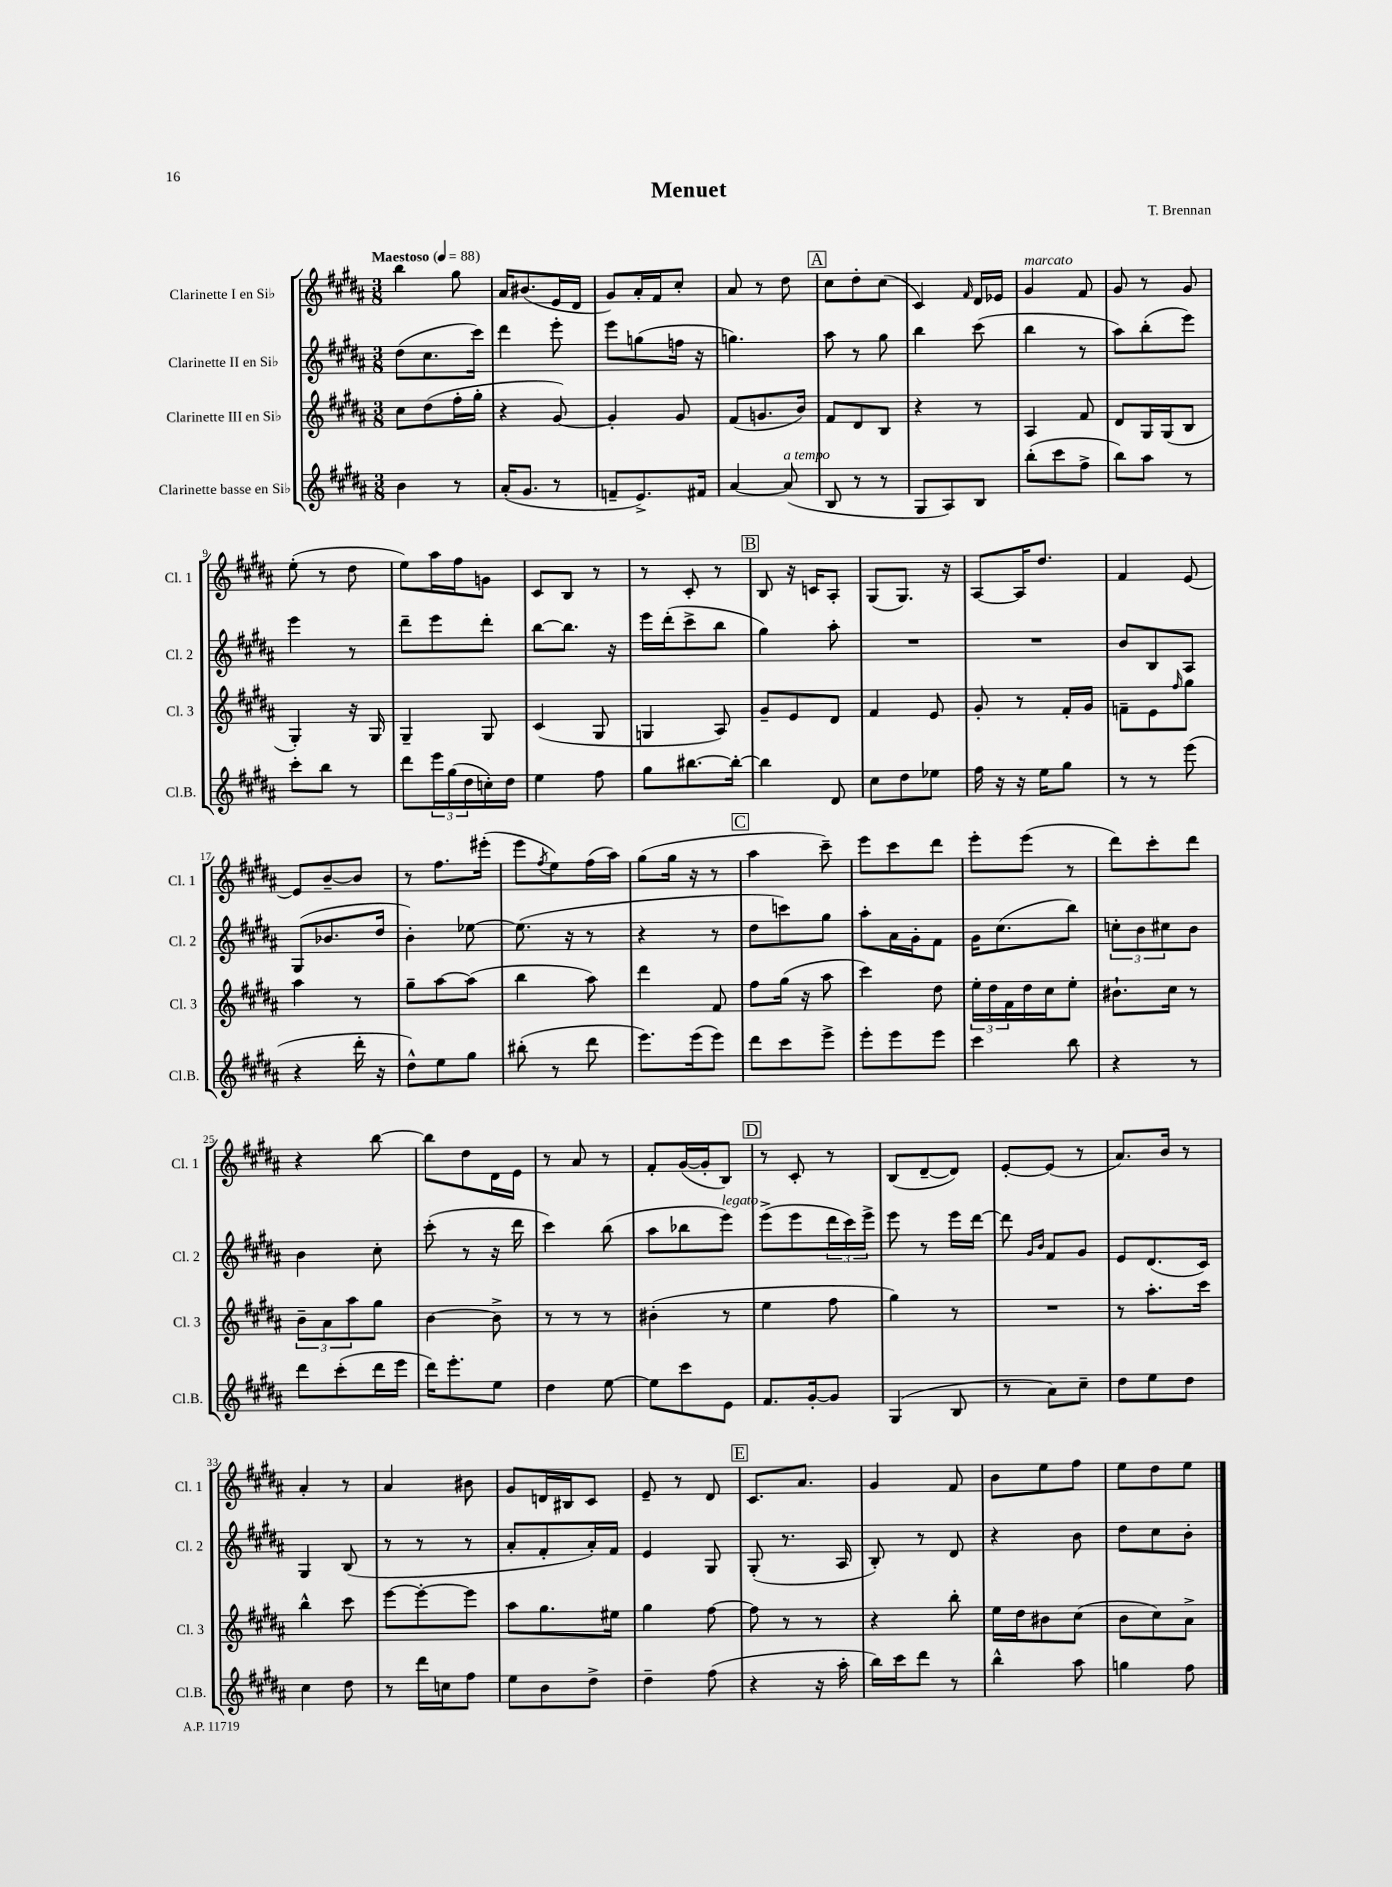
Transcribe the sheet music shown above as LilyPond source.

\header { title = "Menuet" composer = "T. Brennan" }
<<
\new StaffGroup <<
\new Staff = "s0" \with { instrumentName = "Clarinette I en Sib" shortInstrumentName = "Cl. 1" } {
    \clef treble \key b \major \numericTimeSignature \time 3/8 \tempo "Maestoso" 4 = 88
    b''4 gis''8 |
    ais'16 bis'8.( e'16 dis'16 |
    gis'8) ais'16-. fis'16 cis''8-. |
    ais'8 r8 dis''8 |
    \mark \markup { \box "A" } cis''8 dis''8-. cis''8( |
    cis'4) \grace { fis'16 } dis'16 ees'16 |
    gis'4^\markup { \italic "marcato" } fis'8 |
    gis'8 r8 gis'8 |
    e''8-.( r8 dis''8 |
    e''8) ais''16 fis''16 g'8 |
    cis'8 b8 r8 |
    r8 cis'8-. r8 |
    \mark \markup { \box "B" } b8 r16 c'16 ais8-. |
    gis8( gis8.) r16 |
    ais8~ ais16 dis''8. |
    fis'4 e'8~ |
    e'8 b'8~-- b'8 |
    r8 fis''8. eis'''16-.( |
    e'''8 \acciaccatura { fis''8 } e''8) fis''16( ais''16) |
    gis''8( gis''16 r16 r8 |
    \mark \markup { \box "C" } ais''4 cis'''8--) |
    e'''8 cis'''8 dis'''8 |
    e'''8-. e'''8( r8 |
    dis'''8) cis'''8-. dis'''8 |
    r4 b''8~ |
    b''8 dis''8 dis'16 e'16 |
    r8 ais'8 r8 |
    fis'8-. gis'16~( gis'16-. b8) |
    \mark \markup { \box "D" } r8 cis'8-. r8 |
    b8( dis'8~-- dis'8) |
    e'8~-. e'8( r8 |
    ais'8.) b'16 r8 |
    ais'4-. r8 |
    ais'4 bis'8 |
    gis'8 d'16 bis16 cis'8 |
    e'8-- r8 dis'8 |
    \mark \markup { \box "E" } cis'8. ais'8. |
    gis'4 fis'8 |
    b'8 e''8 fis''8 |
    e''8 dis''8 e''8 \bar "|." |
}
\new Staff = "s1" \with { instrumentName = "Clarinette II en Sib" shortInstrumentName = "Cl. 2" } {
    \clef treble \key b \major \numericTimeSignature \time 3/8
    dis''8( cis''8. cis'''16) |
    dis'''4 e'''8-. |
    e'''8 g''8( f''16 r16 |
    g''4.) |
    \mark \markup { \box "A" } ais''8 r8 gis''8 |
    b''4 cis'''8( |
    b''4 r8 |
    ais''8) b''8-.( e'''8) |
    e'''4 r8 |
    dis'''8-- e'''8 dis'''8-. |
    b''8~ b''8. r16 |
    e'''16 dis'''16-.( cis'''8-> b''8 |
    \mark \markup { \box "B" } gis''4) ais''8-. |
    R4. |
    R4. |
    b'8 b8 ais8 |
    gis8( bes'8. dis''16 |
    b'4-.) ees''8~ |
    ees''8.( r16 r8 |
    r4 r8 |
    \mark \markup { \box "C" } dis''8 c'''8) gis''8 |
    ais''8-. ais'16 gis'16-. fis'8 |
    gis'16 cis''8.( b''8) |
    \tuplet 3/2 { c''8-. b'8 cis''8 } b'8 |
    b'4 cis''8-. |
    cis'''8-.( r8 r16 dis'''16 |
    cis'''4) b''8( |
    ais''8 bes''8 e'''8^\markup { \italic "legato" }) |
    \mark \markup { \box "D" } e'''8->( e'''8 \tuplet 3/2 { dis'''16 cis'''16) e'''16-> } |
    e'''8 r8 e'''16 dis'''16~ |
    dis'''8 \grace { gis'16 b'16 } fis'8 gis'8 |
    e'8 dis'8.( cis'16) |
    gis4 b8( |
    r8 r8 r8 |
    ais'8-. fis'8-. ais'16-.) fis'16 |
    e'4 gis8 |
    \mark \markup { \box "E" } gis8-.( r8. ais16 |
    b8-.) r8 dis'8 |
    r4 b'8 |
    dis''8 cis''8 b'8-. \bar "|." |
}
\new Staff = "s2" \with { instrumentName = "Clarinette III en Sib" shortInstrumentName = "Cl. 3" } {
    \clef treble \key b \major \numericTimeSignature \time 3/8
    cis''8 dis''8( fis''16-. gis''16-. |
    r4 gis'8~) |
    gis'4-. gis'8 |
    fis'8( g'8. b'16) |
    \mark \markup { \box "A" } fis'8 dis'8 b8 |
    r4 r8 |
    ais4 fis'8 |
    dis'8 gis16 gis16( b8 |
    gis4-.) r16 gis16 |
    gis4-- gis8 |
    cis'4( gis8 |
    g4 ais8) |
    \mark \markup { \box "B" } gis'8-- e'8 dis'8 |
    fis'4 e'8 |
    gis'8-. r8 fis'16-. gis'16 |
    f'8-- e'8 \grace { fis''16 } gis''8 |
    ais''4 r8 |
    gis''8-- ais''8~ ais''8( |
    b''4 ais''8) |
    dis'''4 fis'8 |
    \mark \markup { \box "C" } fis''8 gis''16( r16 ais''8 |
    cis'''4) dis''8 |
    \tuplet 3/2 { e''16-. dis''16 fis'16 } dis''16 cis''16 e''8-. |
    bis'8.-! cis''16 r8 |
    \tuplet 3/2 { b'8-- ais'8 ais''8 } gis''8 |
    b'4~ b'8-> |
    r8 r8 r8 |
    bis'4-.( r8 |
    \mark \markup { \box "D" } e''4 fis''8 |
    gis''4) r8 |
    R4. |
    r8 ais''8.-. cis'''16 |
    b''4-^ cis'''8 |
    e'''8~ e'''8~-. e'''8 |
    ais''8 gis''8. eis''16 |
    gis''4 fis''8~ |
    \mark \markup { \box "E" } fis''8 r8 r8 |
    r4 b''8-. |
    e''16 dis''16 bis'8 cis''8( |
    b'8 cis''8) ais'8-> \bar "|." |
}
\new Staff = "s3" \with { instrumentName = "Clarinette basse en Sib" shortInstrumentName = "Cl.B." } {
    \clef treble \key b \major \numericTimeSignature \time 3/8
    b'4 r8 |
    ais'16-.( gis'8. r8 |
    f'8-- e'8.->) fis'16 |
    ais'4~ ais'8^\markup { \italic "a tempo" }( |
    \mark \markup { \box "A" } b8 r8 r8 |
    gis8 ais8) b8 |
    b''8-.( cis'''8 fis''8-> |
    b''8) ais''8 r8 |
    cis'''8-. b''8 r8 |
    dis'''8 \tuplet 3/2 { e'''16 gis''16( dis''16 } c''16-.) dis''16 |
    e''4 fis''8 |
    gis''8 bis''8.~ bis''16~-. |
    \mark \markup { \box "B" } bis''4 dis'8 |
    cis''8 dis''8 ees''8 |
    fis''16 r16 r16 e''16 gis''8 |
    r8 r8 e'''8( |
    r4 dis'''16-. r16 |
    dis''8-^) e''8 gis''8 |
    bis''8-.( r8 dis'''8 |
    e'''8.) e'''16( e'''8) |
    \mark \markup { \box "C" } dis'''8 cis'''8 e'''8-> |
    e'''8-. e'''8 e'''8 |
    cis'''4 b''8 |
    r4 r8 |
    dis'''8 cis'''8-.( dis'''16 e'''16 |
    dis'''16) e'''8.-. e''8 |
    dis''4 e''8~ |
    e''8 cis'''8 e'8 |
    \mark \markup { \box "D" } fis'8. gis'16~-. gis'8 |
    gis4( b8 |
    r8 ais'8) cis''8-- |
    dis''8 e''8 dis''8 |
    cis''4 dis''8 |
    r8 dis'''16 c''16 fis''8 |
    e''8 b'8 dis''8-> |
    dis''4-- fis''8( |
    \mark \markup { \box "E" } r4 r16 ais''16-. |
    b''16) cis'''16 dis'''8 r8 |
    b''4-^ ais''8 |
    g''4 fis''8 \bar "|." |
}
>>
>>
